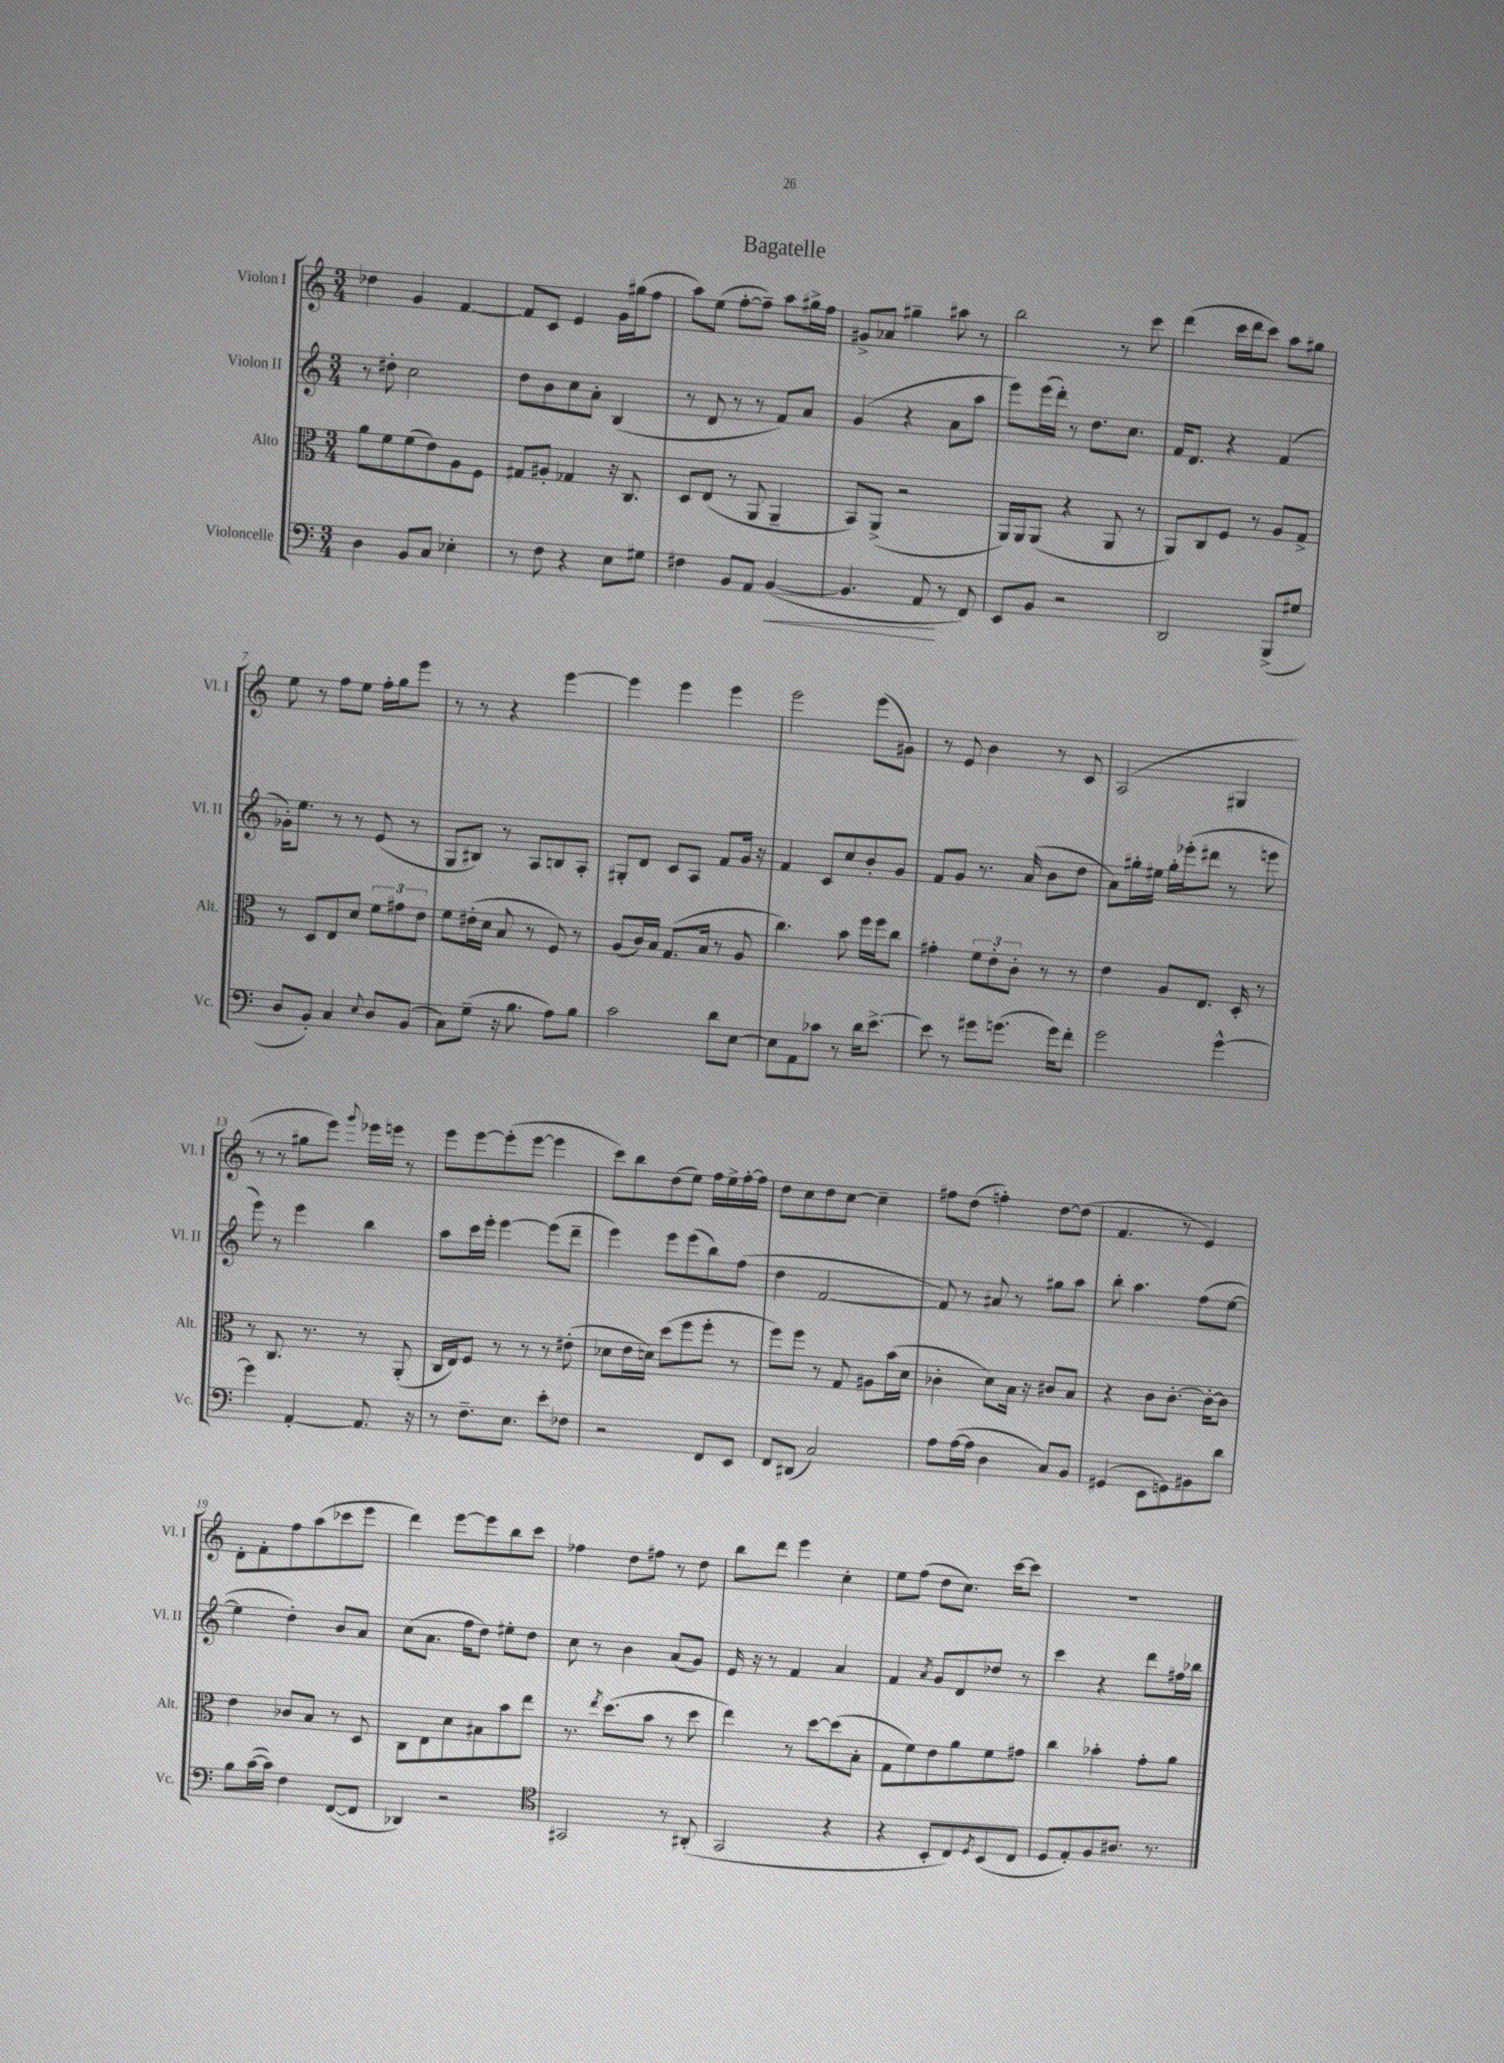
\header { title = "Bagatelle" }
<<
\new StaffGroup <<
\new Staff = "s0" \with { instrumentName = "Violon I" shortInstrumentName = "Vl. I" } {
    \clef treble \key c \major \numericTimeSignature \time 3/4
    des''4 g'4 f'4~ |
    f'8 c'8 e'4 g'16 gis''16( f''8 |
    a''8) e''8( f''8~-. f''8--) a''8 gis''16-> f''16 |
    gis'8-> aes'8 gis''4-- ais''8 r8 |
    b''2 r8 c'''8 |
    d'''4( c'''16 d'''16 c'''8) a''8 gis''8 |
    e''8 r8 f''8 e''8 f''16-. g''16 e'''8 |
    r8 r8 r4 e'''4~ |
    e'''4 e'''4 e'''4 |
    e'''2 e'''8( gis'8) |
    r8 e'8 b'4 r8 c'8 |
    a2( gis4 |
    r8 r8 gis''8 e'''8) \appoggiatura { g'''8 } ees'''16 e'''16 r8 |
    e'''8 e'''8~ e'''8-.( e'''8~ e'''4 |
    c'''8) b''8 d''8( e''8) f''16 e''16-> f''16~-. f''16 |
    d''8 c''8 d''8 c''8~ c''4-- |
    fis''8 d''8( f''4-.) d''8~ d''8( |
    f'4. r8 e'4) |
    d'8-. f'8-. f''8 a''8( ces'''8 e'''8 |
    d'''4) e'''8~ e'''8 b''8 c'''8 |
    fes''4 d''8 fis''8 r8 d''8 |
    b''8 d'''8 e'''4 c''4-. |
    e''8 f''8( d''8 c''8.) c'''16~ c'''8 |
    R2. \bar "|." |
}
\new Staff = "s1" \with { instrumentName = "Violon II" shortInstrumentName = "Vl. II" } {
    \clef treble \key c \major \numericTimeSignature \time 3/4
    r8 dis''8-. c''2 |
    d''8 b'8 c''8 a'8-. b4( |
    r8 d'8 r8 r8 f'8) a'8 |
    g'4( r4 a'8 a''8 |
    e'''8) e'''16( d'''16-.) r8 d''8. c''8. |
    f'16 d'8. r4 f'4( |
    ges'16-.) e''8. r8 r8 e'8( r8 |
    g8 bis8) r8 a8 b8 a8-. |
    gis8-. d'8 c'8 a8 f'8 g'16 r16 |
    f'4 c'8 c''8 b'8-. g'8 |
    f'8 g'8 r8. a'16( b'8 d''8 |
    a'8) gis''16-. eis''16 gis''16-. ees'''16-.( dis'''8 r8 e'''8 |
    e'''8) r8 e'''4 b''4 |
    a''8 c'''16 e'''16-. e'''4~ e'''8( d'''8-- |
    e'''4) e'''8 e'''8( b''8) f''8( |
    d''4 f'2~ |
    f'8) r8 ais'8 r8 gis''8 a''8 |
    b''8-. a''4. f''8( e''8~ |
    e''4 d''4-.) b'8 a'8 |
    c''8( a'8. f''16 d''8) eis''8-. d''8 |
    c''8 r8 b'4 a'8( g'8) |
    e'16 r16 r8 f'4 a'4 |
    f'4 \acciaccatura { a'8 } g'8 d'8 des''8 r8 |
    c'''4 r4 d'''8 fis''16 bes''16 \bar "|." |
}
\new Staff = "s2" \with { instrumentName = "Alto" shortInstrumentName = "Alt." } {
    \clef alto \key c \major \numericTimeSignature \time 3/4
    a'8 f'8 f'8( e'8) a8 f8 |
    gis8 ais8-. ges4 r16 c8. |
    d8 e8( r8 a,8 a,4-- |
    b,8) a,8->( r2 |
    a,16) a,16 a,8( r4 a,8 r8 |
    a,8) c8 f8 r8 a8 g8-> |
    r8 d8 e8 d'8 \tuplet 3/2 { f'8 gis'8 e'8 } |
    f'8 eis'16-.( d'16 b8 r8 f8) r8 |
    a8( c'16) b16 g8.( b16 r8 a8 |
    c''4.) b'8 f''16 f''16 c''8 |
    gis'4-. \tuplet 3/2 { f'8 e'8-. c'8-. } r8 r8 |
    e'4 a8 e8. d16-. r8 |
    r8 c8. r8. r8 a,8-.( |
    c16 e16) f8 r8 r8 r8 eis'8-.( |
    des'8 e'16 d'16) d''8( f''8 f''8-. r8 |
    f''8) f''8 r8 g8 ais8 b'16( d'16 |
    ces'4-. d'8) b16 r16 cis'8 b8 |
    r4 c'8 c'8.~-. c'16~-. c'8 |
    e'4 ces'8 b8 r8 d8 |
    c8 e8 d'8 bis8 b'8 e''8 |
    r8. \acciaccatura { e''8 } d''8.( b'8 r8 d''8 |
    e''4) r8 d''8~ d''8( b8-. |
    g8 f'8) e'8 a'8 f'8 gis'8 |
    c''4 bes'4-. g'8-. a'8 \bar "|." |
}
\new Staff = "s3" \with { instrumentName = "Violoncelle" shortInstrumentName = "Vc." } {
    \clef bass \key c \major \numericTimeSignature \time 3/4
    d4 b,8 c8 ees4-. |
    r8 f8 r4 e8 gis8 |
    fis4 b,8 a,8 b,4~\<( |
    b,4. a,8\! r8 f,8) |
    e,8 b,8 r2 |
    d,2 b,,8->( gis8 |
    d8 b,8-.) c4 \appoggiatura { e8 } d8 b,8( |
    c8) g8--( r16 b8. a8) b8 |
    c'2 d'8 e8~ |
    e8 a,8 ces'8 r8 d'16 e'8.~-> |
    e'8 r8 gis'8 g'8.( g'16) f'8-. |
    g'2 g'4~-^ |
    g'4 a,4~-. a,8. r16 |
    r8 f8.-- e8. e'8-. fes8 |
    r2 f,8 e,8 |
    f,8 dis,8( c2) |
    a8 a16~( a16 d4 c8) b,8 |
    gis,4( e,8 g,8) bis,8 d'8 |
    b8 c'16~( c'16) f4 f,8~( f,8 |
    des,4) r2 |
    \clef tenor gis,2 r8 ais,8-.( |
    g,2 r4 |
    r4 b,8-. c8) \acciaccatura { d8 } b,8( c8 |
    d8 e8-.) f8 ais8. r8. \bar "|." |
}
>>
>>
